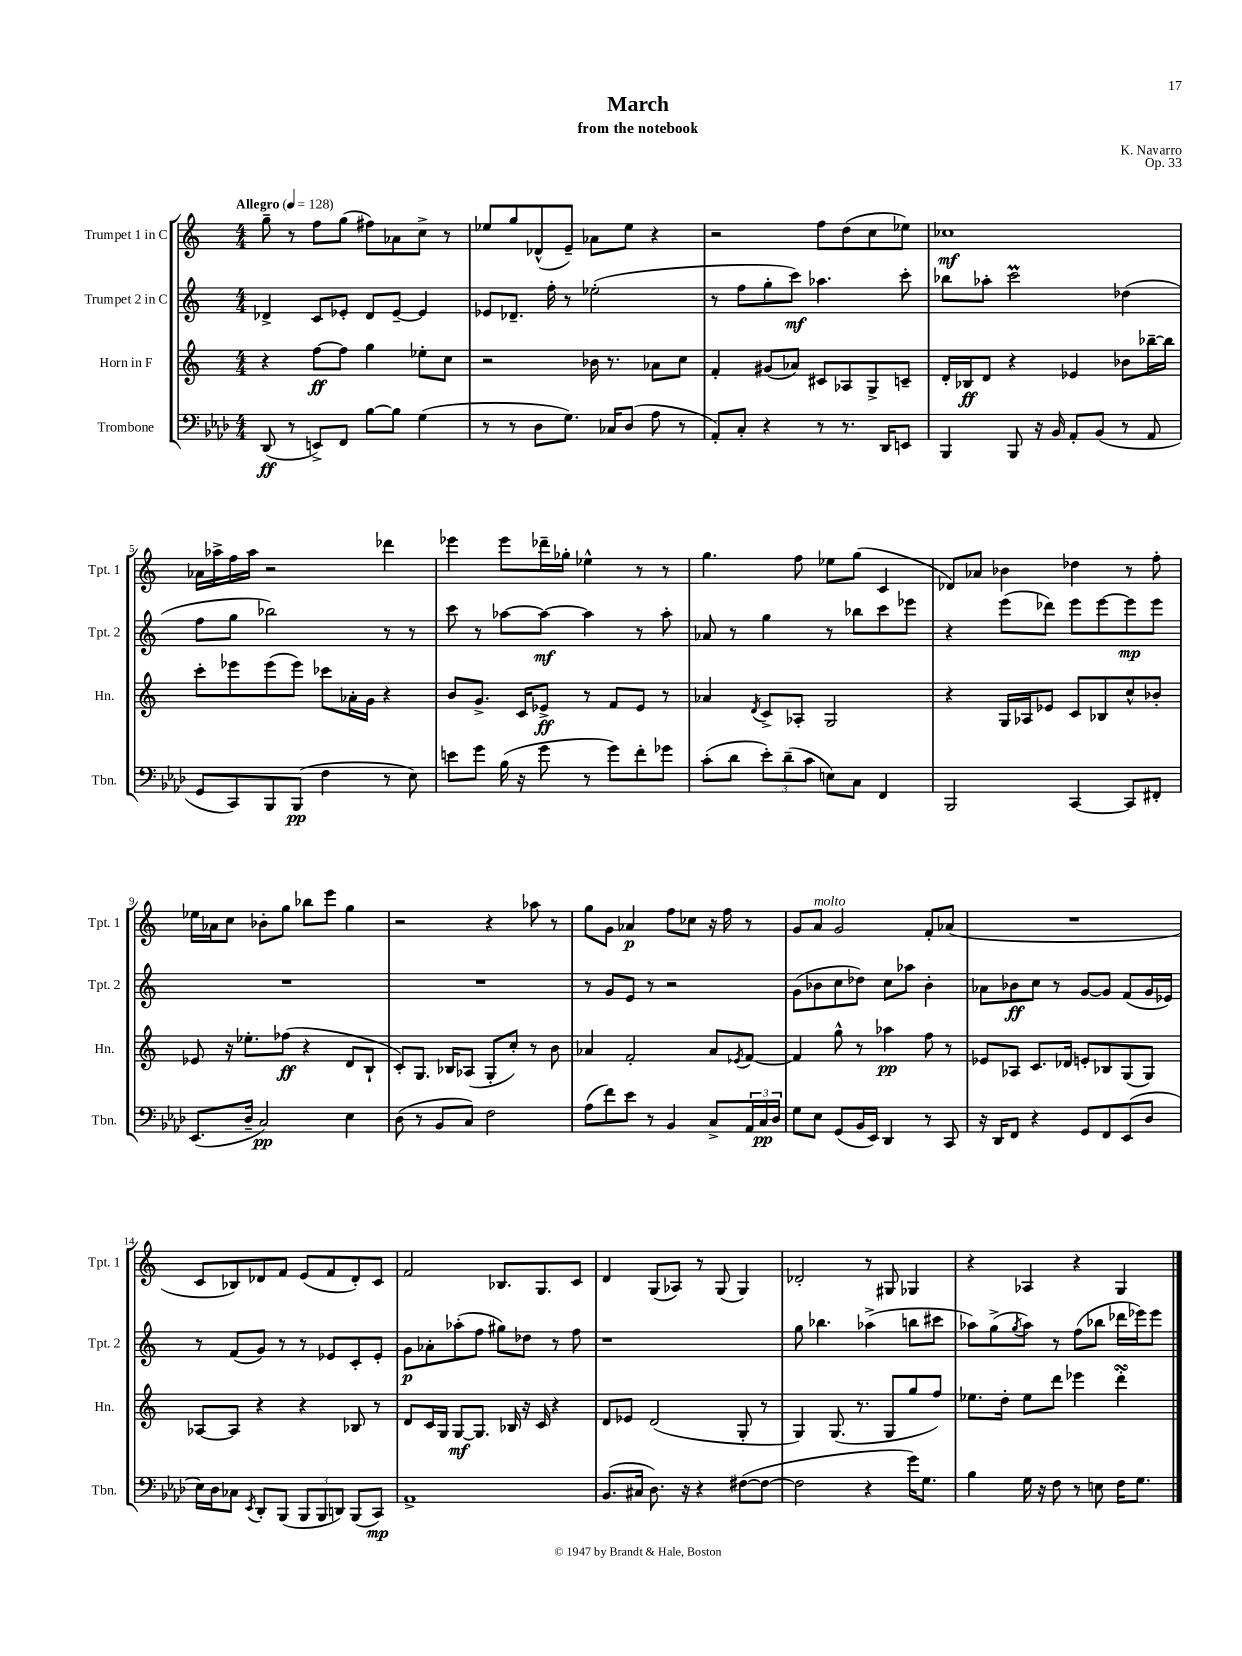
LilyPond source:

\header { title = "March" composer = "K. Navarro" subtitle = "from the notebook" opus = "Op. 33" }
<<
\new StaffGroup <<
\new Staff = "s0" \with { instrumentName = "Trumpet 1 in C" shortInstrumentName = "Tpt. 1" } {
    \clef treble \key c \major \numericTimeSignature \time 4/4 \tempo "Allegro" 4 = 128
    g''8-- r8 f''8 g''8( fis''8) aes'8 c''8-> r8 |
    ees''8 g''8 des'8-^( e'8--) aes'8 ees''8 r4 |
    r2 f''8 d''8( c''8 ees''8) |
    ces''1\mf |
    aes'16 aes''16-> f''16 aes''16 r2 des'''4 |
    ees'''4 ees'''8 des'''16-- ges''16-. ees''4-^ r8 r8 |
    g''4. f''8 ees''8 g''8( c'4 |
    des'8) aes'8 bes'4 des''4 r8 f''8-. |
    ees''16 aes'16 c''8 bes'8-. g''8 bes''8 e'''8 g''4 |
    r2 r4 aes''8 r8 |
    g''8 g'8 aes'4\p f''8 ces''8 r16 f''16 r8 |
    g'8 a'8^\markup { \italic "molto" } g'2 f'8-. aes'8( |
    R1 |
    c'8 bes8) des'8 f'8 e'8( f'8 des'8-.) c'8 |
    f'2 bes8. g8. c'8 |
    d'4 g8( aes8) r8 g8( g4) |
    des'2-. r8 gis8 ges4 |
    r4 aes4 r4 g4 \bar "|." |
}
\new Staff = "s1" \with { instrumentName = "Trumpet 2 in C" shortInstrumentName = "Tpt. 2" } {
    \clef treble \key c \major \numericTimeSignature \time 4/4
    des'4-> c'8 ees'8-. des'8 ees'8~-- ees'4 |
    ees'8 des'8.-- f''16-. r8 ees''2-.( |
    r8 f''8 g''8-. c'''8\mf) aes''4. c'''8-. |
    bes''8 aes''8-. c'''2\prall des''4( |
    f''8 g''8 bes''2) r8 r8 |
    c'''8 r8 aes''8~ aes''8~\mf aes''4 r8 aes''8-. |
    aes'8 r8 g''4 r8 bes''8 c'''8 ees'''8 |
    r4 e'''8( des'''8) e'''8 e'''8~ e'''8\mp e'''8 |
    R1 |
    R1 |
    r8 g'8 e'8 r8 r2 |
    g'8( bes'8 c''8 des''8) c''8 aes''8 bes'4-. |
    aes'8 bes'8\ff c''8 r8 g'8~ g'8 f'8( g'16 ees'16) |
    r8 f'8( g'8) r8 r8 ees'8 c'8-. ees'8-. |
    g'8\p aes'8-. aes''8-.( f''8 gis''8) des''8 r8 f''8 |
    r1 |
    g''8 bes''4. aes''4->( b''8 cis'''8 |
    aes''8) g''8->( \acciaccatura { g''8 } aes''8) r8 f''8( bes''8 des'''16 ees'''16) ees'''8 \bar "|." |
}
\new Staff = "s2" \with { instrumentName = "Horn in F" shortInstrumentName = "Hn." } {
    \clef treble \key c \major \numericTimeSignature \time 4/4
    r4 f''8~\ff f''8 g''4 ees''8-. c''8 |
    r2 bes'16 r8. aes'8 c''8 |
    f'4-. gis'8( aes'8) cis'8 aes8 g8-> c'8-- |
    d'16-. bes16\ff d'8 r4 ees'4 bes'8 bes''16~-- bes''16 |
    c'''8-. ees'''8 ees'''8( ees'''8) ces'''8 aes'16-. g'16 r4 |
    b'8 g'8.-> c'16 ees'8->\ff r8 f'8 ees'8 r8 |
    aes'4 \acciaccatura { d'8 } c'8-> aes8-. g2 |
    r4 g16 aes16 ees'8 c'8 bes8 c''8-^ bes'8-. |
    ees'8 r16 ees''8.-. fes''8\ff( r4 d'8 b8-! |
    c'8-.) g8. bes16 aes8( g8-. c''8-.) r8 b'8 |
    aes'4 f'2-. aes'8 \acciaccatura { ees'8 } f'8~ |
    f'4 g''8-^ r8 aes''4\pp f''8 r8 |
    ees'8 aes8 c'8. des'16 e'8-. bes8 g8( g8) |
    aes8~ aes8 r4 r4 bes8 r8 |
    d'8 c'16 g16 g8~\mf g8. bes16 r16 c'16 r4 |
    d'8 ees'8 d'2( g8-. r8 |
    g4) g8.( r8. g8 g''8 f''8) |
    ees''8. d''16-. ees''8 d'''8 ees'''4 d'''4-.\turn \bar "|." |
}
\new Staff = "s3" \with { instrumentName = "Trombone" shortInstrumentName = "Tbn." } {
    \clef bass \key aes \major \numericTimeSignature \time 4/4
    des,8\ff( r8 e,8->) f,8 bes8~ bes8 g4( |
    r8 r8 des8 g8.) ces16 des8( aes8 r8 |
    aes,8-.) c8-. r4 r8 r8. des,16 e,8 |
    bes,,4 bes,,8 r16 bes,16 aes,8-. bes,8( r8 aes,8 |
    g,8 c,8) bes,,8 bes,,8\pp( f4 r8 ees8) |
    e'8 g'8 bes16( r16 g'8 r8 g'8) f'8-. ges'8 |
    c'8-.( des'8 \tuplet 3/2 { ees'8-.) des'8--( c'8 } e8) c8 f,4 |
    bes,,2 c,4~ c,8 fis,8-. |
    ees,8.( des16-- c2\pp) ees4 |
    des8( r8 bes,8 c8) f2 |
    aes8( f'8) ees'8 r8 bes,4 c8-> \tuplet 3/2 { aes,16 c16\pp des16 } |
    g8 ees8 g,8( bes,16 ees,16) des,4 r8 c,8 |
    r16 des,16 f,8 r4 g,8 f,8 ees,8( des8 |
    ees16) des16 ces8 \acciaccatura { ees,8 } des,8-. bes,,8( \tuplet 3/2 { bes,,8 bes,,8 d,8) } bes,,8( c,8\mp) |
    aes,1-> |
    bes,8.( cis16 des8.) r16 r4 fis8~( fis8~ |
    fis2 r4 g'16) g8. |
    bes4 g16 r16 f8 r8 e8 f16 g8. \bar "|." |
}
>>
>>
